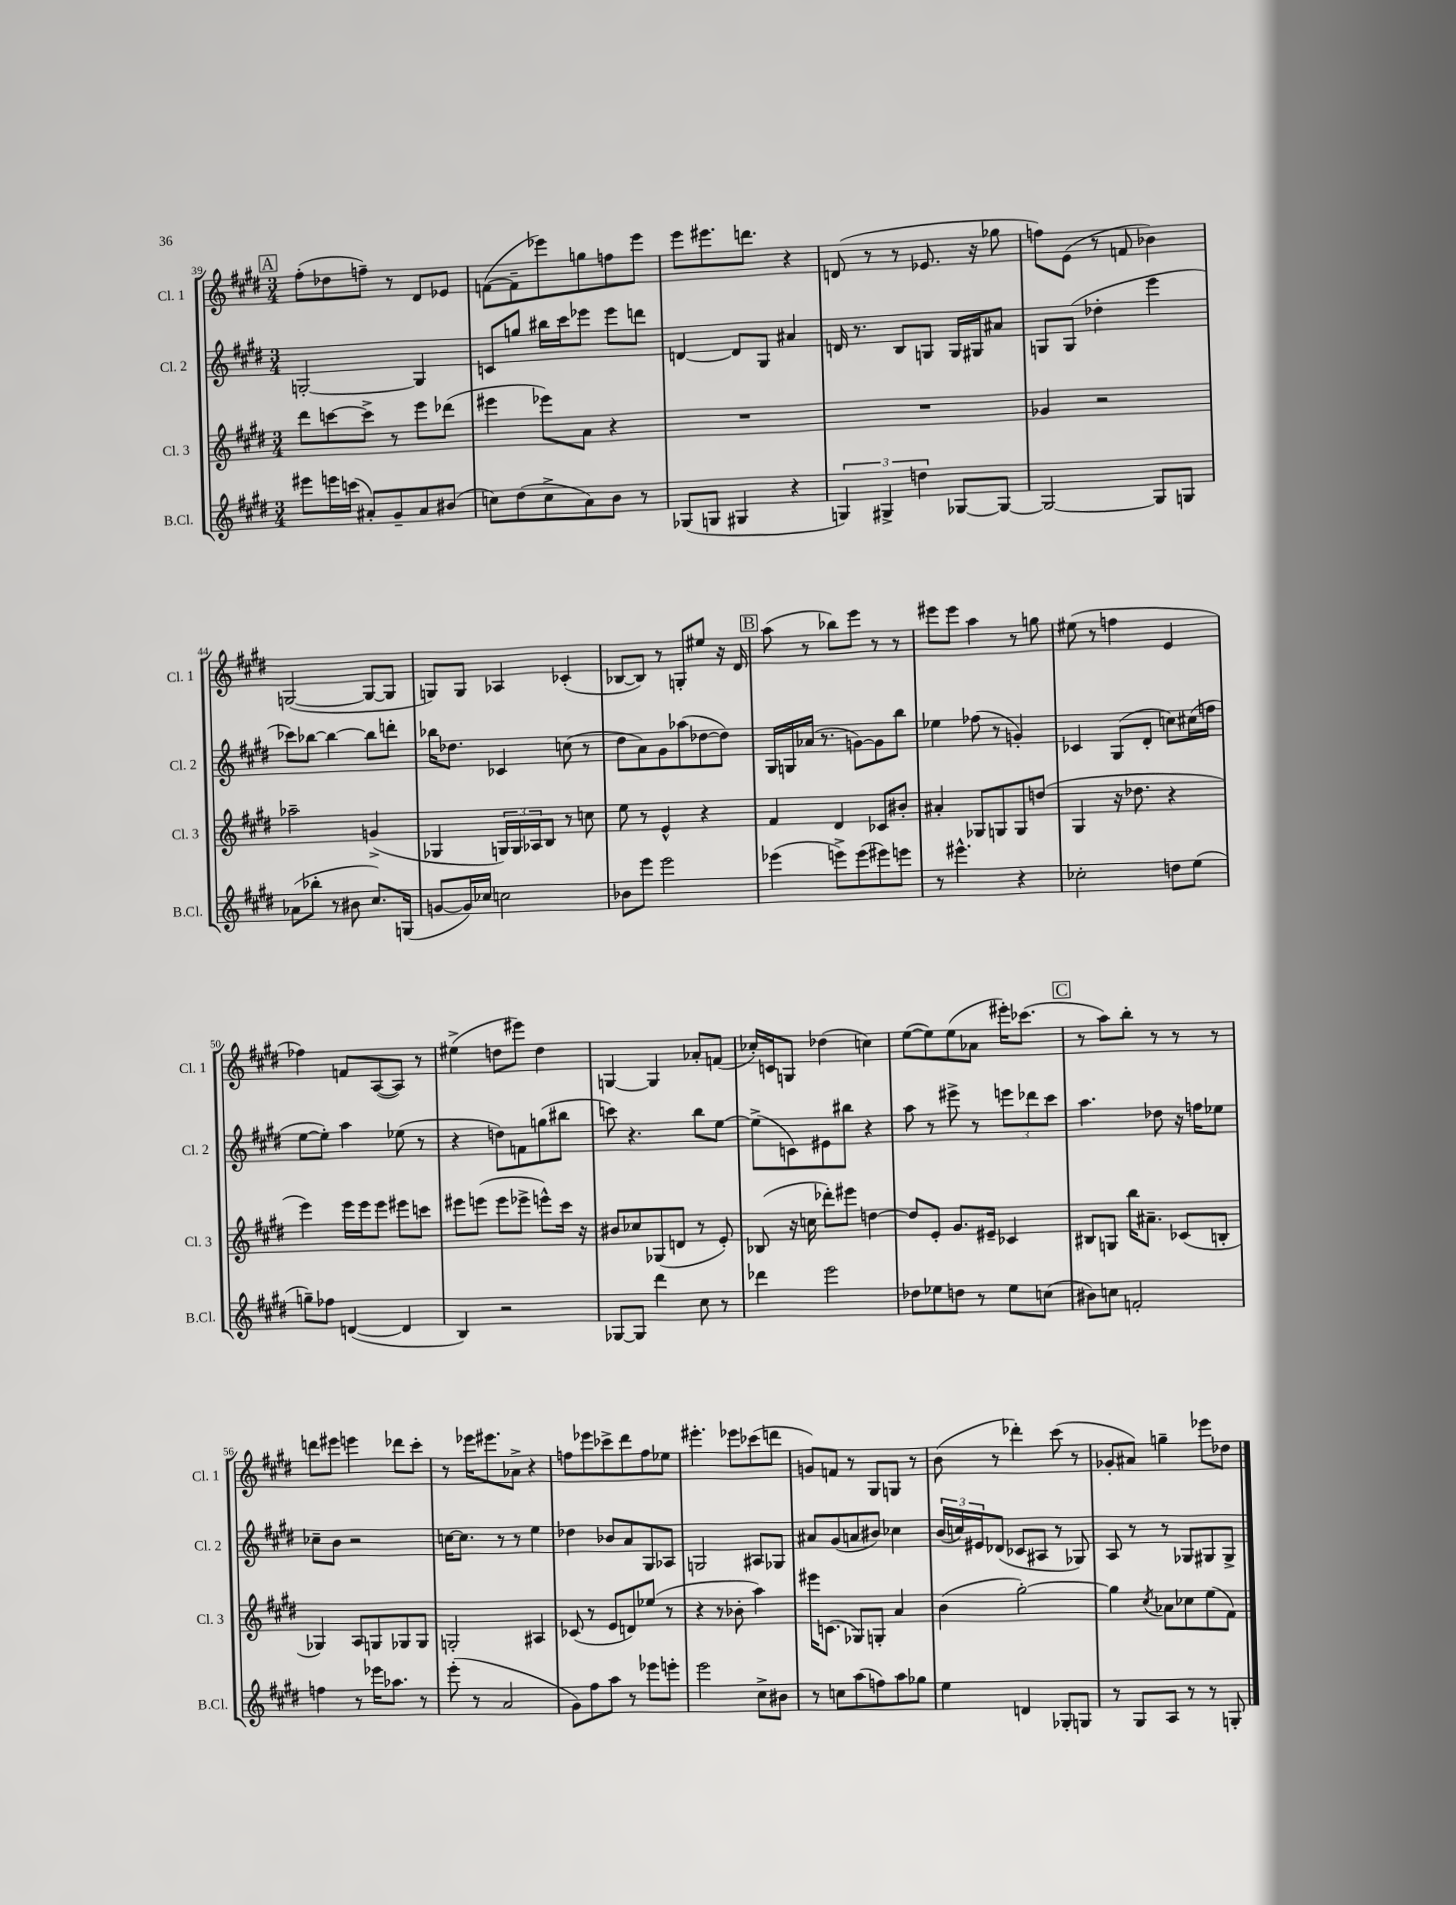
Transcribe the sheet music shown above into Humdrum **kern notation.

**kern	**kern	**kern	**kern
*part4	*part3	*part2	*part1
*staff4	*staff3	*staff2	*staff1
*I"B.Cl.	*I"Cl. 3	*I"Cl. 2	*I"Cl. 1
*I'B.Cl.	*I'Cl. 3	*I'Cl. 2	*I'Cl. 1
*clefG2	*clefG2	*clefG2	*clefG2
*k[f#c#g#d#]	*k[f#c#g#d#]	*k[f#c#g#d#]	*k[f#c#g#d#]
*M3/4	*M3/4	*M3/4	*M3/4
!!LO:REH:place=s1:t=A
=39	=39	=39	=39
8eee#X\L	8ddd#\L	[2Gn'/	(8ff#'\L
16eeen\L	[8cccn\	.	8dd-X\
(16cccn\JJ	.	.	.
8a#X'/L)	8ccc^\J]	.	8ffn~\J)
8g#~/	8r	.	8r
8a#/	8eee\L	4G/]	8d#/L
(8b#X/J	(8ddd-X\J	.	8e-X/J
=40	=40	=40	=40
8ccn\L)	4eee#X\	8cn/L	([8fn\L
(8dd#\	.	8ggn/J	8f~\]
8cc^\	8eee-X\L)	16bb#X\LL	8eee-X\)
.	.	16ccc#\J	.
8a\)	8a\J	8eee-X\J	8ggn\
8b\J	4r	8eee-\L	8ffn\
8r	.	8dddn\J	8eee-\J
=41	=41	=41	=41
(8G-X/L	2.r	[4dn/	8eee\L
8Gn/J	.	.	8.eee#X\
4G#X/	.	8d/L]	.
.	.	.	8.dddn\J
.	.	8G#/J	.
4r	.	4a#X/	4r
=42	=42	=42	=42
6Gn/)	2.r	16dn/	(8dn/
.	.	8.r	.
.	.	.	8r
6G#X^/	.	.	.
.	.	8B/L	8r
6ddn\	.	.	.
.	.	8Gn/J	8.e-X/
[8G-X/L	.	16G/LL	.
.	.	16G#X/J	16r
8G-/J_	.	8a#X/J	8gg-X\
=43	=43	=43	=43
2G-/_	4g-X/	8Gn/L	8ffn\L)
.	.	(8G/J	(8e\J
.	2r	4dd-X'\	8r
.	.	.	8fn/
8G-/L]	.	4eee\	4b-X\)
8Gn/J	.	.	.
!!LO:LB:g=z
=44	=44	=44	=44
(8a-X\L	2aa-X~\	8ccc-X\L)	([2Gn/
8bb-X'\J	.	[8bb-X\J	.
8r	.	4bb-\_	.
8b#X\	.	.	.
8.cc#/L)	(4gn^/	8bb-\L]	8G/L_
.	.	8dddn'\J	8G/J]
(16Gn/Jk	.	.	.
=45	=45	=45	=45
[8gn/L	4G-X/	16bb-X\KL	8Gn/L)
.	.	8.dd-X\J	.
16g/L])	.	.	8G/J
16cc-X/JJ	.	.	.
2ccn\	24Gn/LL)	4c-X/	4A-X/
.	24G/	.	.
.	24A-X/J	.	.
.	8B/J	.	.
.	8r	(8ccn\	(4c-X'/
.	8ccn\	8r	.
=46	=46	=46	=46
8b-X\L	8ee\	8dd#\L	[8B-X/L
8eee\J	8r	8a\)	8B-/J])
2eee\	4e^^/	8g#\	8r
.	.	(8aa-X\	8Gn'/L
.	4r	[8dd-X\	8ee#X/J
.	.	8dd-\J])	16r
.	.	.	16d#/
!!LO:REH:place=s1:t=B
=47	=47	=47	=47
(4eee-X\	4f#/	16G#/LL	(8aa\
.	.	16Gn/	.
.	.	(16a-X/JJ	8r
.	.	8.r	.
8eeen^\L)	4d#/	.	8bb-X\L)
(8eee\	.	[8gn\L)	8eee\J
8eee#X\)	8c-X/L	8g\]	8r
8eeen\J	8b#X'/J	8bb\J	8r
=48	=48	=48	=48
8r	4a#X'/	4ee-X\	8eee#X\L
4.eee#X^^\	.	.	8eee#\J
.	8G-X/L	(8ff-X\	4aa\
.	8Gn/	8r	.
4r	8G/	4gn'/)	8r
.	(8ddn/J	.	8ggn\
=49	=49	=49	=49
2cc-X'\	4G#/	4c-X/	(8ee#X\
.	.	.	8r
.	16r	(8G#/L	4ffn\
.	8.dd-X\	.	.
.	.	8d#'/J	.
8ddn\L	4r	8ccn\L)	4e/
(8ee\J	.	(16cc#X\L	.
.	.	16ffn\JJ	.
!!LO:LB:g=z
=50	=50	=50	=50
8ggn~\L)	4eee\)	[8ee\L	4ff-X\)
8ff-X\J	.	8ee'\J])	.
([4dn/	16eee\LL	4aa\	8fn/L
.	16eee\J	.	.
.	8eee\J	.	([8A/
4d/]	8eee#X\L	(8ee-X\	8A/J])
.	8cccn\J	8r	8r
=51	=51	=51	=51
4B/)	8eee#X\L	4r	(4ee#X^\
.	(8eeen\J	.	.
2r	8eee\L	8ddn\L)	8ddn\L
.	8eee-X^\J	8fn\	8eee#X\J)
.	8eeen^^\L)	(8ggn\	4dd\
.	16ccc#\Jk	8bb#X\J	.
.	16r	.	.
=52	=52	=52	=52
[8G-X/L	8b#X/L	8cccn\)	[4Gn/
8G-/J]	8cc-X/	4.r	.
4ddd#\	(8G-X/	.	4G/]
.	8dn/J	.	.
8cc#\	8r	8bb\L	8a-X'/L
8r	8e'/)	[8ee\J	(8fn/J
=53	=53	=53	=53
4ddd-X\	(8B-X/	(8ee^\L]	16cc-X'/LL)
.	.	.	16cn/J
.	16r	8cn\)	8Gn/J
.	16ccn\	.	.
2eee\	8ddd-X'\L)	8e#X\	(4dd-X\
.	8eee#X\J	8bb#X\J	.
.	[4ddn\	4r	4ccn\)
=54	=54	=54	=54
8dd-X\L	8dd/L]	8aa\	([8ee\L
8ee-X\	8e'/J	8r	8ee\])
8ddn\J	8.g#/L	8eee#X^\	(8ee\
8r	.	8r	8a-X\J
.	16e#X~/Jk	.	.
8ee-\L	4c-X/	12eeen\L	16eee#X'\KL)
.	.	.	(8.ccc-X\J
.	.	12ddd-X\	.
(8ccn\J	.	.	.
.	.	12ccc#\J	.
!!LO:REH:place=s1:t=C
=55	=55	=55	=55
8b#X\L)	8B#X/L	4.aa\	8r
8ccn\J	8Gn/J	.	8aa\L)
2fn'/	16bb\KL	.	8bb'\J
.	8.a#X~\J	.	.
.	.	8dd-X\	8r
.	(8c-X/L	16r	8r
.	.	16ffn\KL	.
.	8Bn'/J	8ee-X\J	8r
!!LO:LB:g=z
=56	=56	=56	=56
4ffn\	4G-X/)	8cc-X~\L	8dddn\L
.	.	8b\J	8eee#X\J
8r	8A/L	2r	4eeen\
16eee-X\KL	8Gn/	.	.
8.aa-X\J	.	.	.
.	8G-X/	.	8ddd-X\L
8r	8G-/J	.	8ccc#'\J
=57	=57	=57	=57
(8eee'\	2Gn'/	[16ccn\KL	8r
.	.	8.cc\J]	.
8r	.	.	16eee-X\KL
.	.	.	8.eee#X\
2a/	.	8r	.
.	.	8r	8a-X^\J
.	4A#X/	4ee\	4r
=58	=58	=58	=58
8g#\L)	(8c-X/	4dd-X\	8ffn\L
8ff#\	8r	.	8eee-X\
8aa\J	8e/L	8b-X/L	8ccc-X^\
8r	8dn/)	8a/	8ddd#\
8eee-X\L	(8ee-X/J	8G#/	8ff\
8eeen'\J	8r	8A-X/J	8ee-X\J
=59	=59	=59	=59
2eee\	4r	2Gn/	4.eee#X'\
.	8r	.	.
.	8b-X'\	.	8eee-X\L
8cc#^\L	4aa\)	8A#X/L	(8ccc-X\
8b#X\J	.	8G-X/J	8dddn\J
=60	=60	=60	=60
8r	16eee#X\KL	8a#X/L	8gn/L)
.	(8.cn\J	.	.
8ccn\L	.	(8g#/	8fn/J
(8aa\	8G-X/L)	8an/	8r
8ffn\)	8Gn'/J	8b#X/J)	8G#/L
8aa\	4a/	4cc-X\	8Gn/J
8gg-X\J	.	.	8r
=61	=61	=61	=61
4ee\	(4b\	(24b/LL	(8b\
.	.	24ccn/)	.
.	.	24e#X/J	.
.	.	(8d-X/J	8r
4dn/	[2gg#'\)	8c-X/L	4ddd-X'\)
.	.	8A#X/J	.
8G-X'/L	.	8r	(8ccc#\
8Gn/J	.	8G-X/)	8r
=62	=62	=62	=62
8r	4gg#\]	8A/	8g-X'/L
8G#/L	.	8r	8a#X/J)
.	8qcc#/	.	.
8A/J	8a-X\L	8r	4ggn~\
8r	8cc-X\	8G-X/L	.
8r	(8ee\	8G#X/	8eee-X\L
8Gn'/	8f#\J)	8G#^/J	8dd-X\J
==	==	==	==
*-	*-	*-	*-
